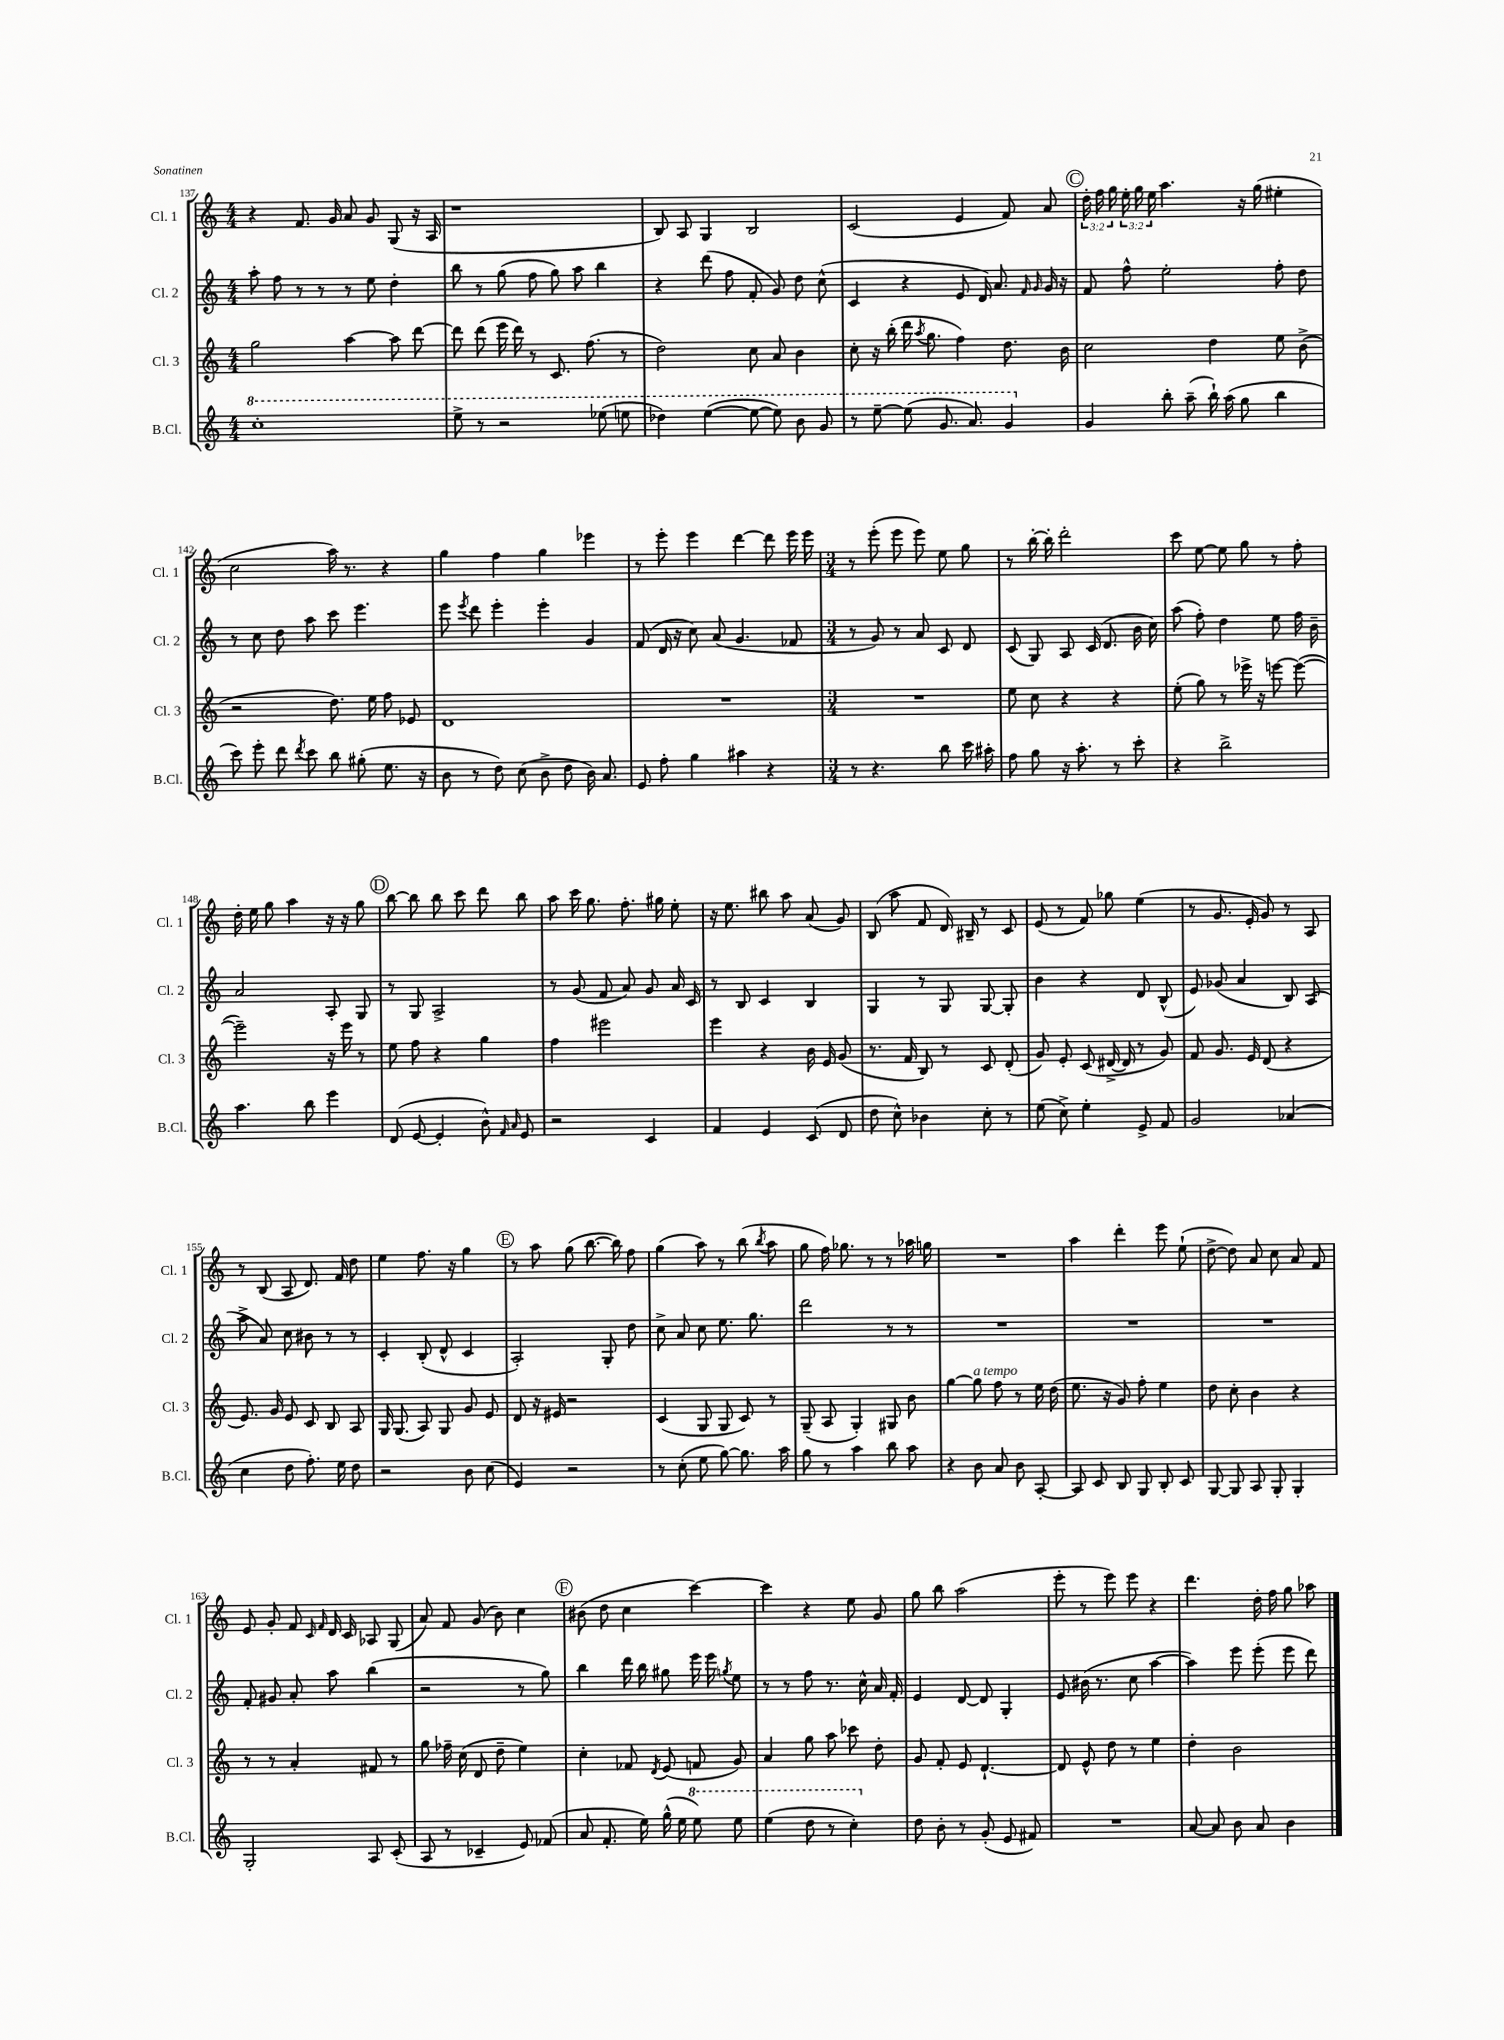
<<
\new StaffGroup <<
\new Staff = "s0" \with { instrumentName = "Cl. 1" shortInstrumentName = "Cl. 1" } {
    \clef treble \key c \major \numericTimeSignature \time 4/4 \override Staff.TupletNumber.text = #tuplet-number::calc-fraction-text
    \autoBeamOff r4 f'8. g'16 a'8 g'8 g8( r16 a16 |
    r1 |
    b8) a8 g4 b2 |
    c'2( e'4 f'8) a'8 |
    \mark \markup { \circle "C" } \tuplet 3/2 { d''16-. f''16 g''16 } \tuplet 3/2 { e''16-. g''16 e''16 } a''4. r16 g''16( eis''4-. |
    c''2 a''16) r8. r4 |
    g''4 f''4 g''4 ees'''4 |
    r8 e'''8-. e'''4 d'''4~ d'''8 e'''16 e'''16 |
    \numericTimeSignature \time 3/4 r8 e'''8-.( e'''8 e'''8) e''8 g''8 |
    r8 b''16~-. b''16-. d'''2-. |
    c'''8 e''8~ e''8 g''8 r8 f''8-. |
    d''16-. e''16 g''8 a''4 r16 r16 g''8 |
    \mark \markup { \circle "D" } b''8~ b''8 b''8 c'''8 d'''8 b''8 |
    a''8 c'''16 g''8. f''8.-. gis''16 e''8-. |
    r16 e''8. bis''8 a''8 a'8( g'8) |
    b8( a''8 f'8 d'16) bis16-- r8 c'8 |
    e'8( r8 f'8) ges''8 e''4( |
    r8 g'8. e'16-. g'8) r8 a8 |
    r8 b8( a8 d'8.) f'16 d''8 |
    e''4 f''8. r16 g''4 |
    \mark \markup { \circle "E" } r8 a''8 g''8( b''8.~ b''16) f''8 |
    g''4( a''8) r8 b''8( \acciaccatura { b''8 } a''8 |
    g''8 f''16) ges''8. r8 r8 aes''16 g''16 |
    R2. |
    a''4 d'''4-. e'''8 e''8-!( |
    d''8~-> d''8) a'8 c''8 a'8 f'8 |
    e'8 g'8-. f'8 \grace { c'16 f'16 } d'16 c'16 aes8 g8( |
    a'8) f'8 g'8( b'8) c''4 |
    \mark \markup { \circle "F" } bis'8( d''8 c''4 c'''4~) |
    c'''4 r4 e''8 g'8 |
    g''8 b''8 a''2( |
    e'''8-. r8 e'''8) e'''8 r4 |
    d'''4. d''16-. f''16 g''8 aes''8 \bar "|." |
}
\new Staff = "s1" \with { instrumentName = "Cl. 2" shortInstrumentName = "Cl. 2" } {
    \clef treble \key c \major \numericTimeSignature \time 4/4
    \autoBeamOff a''8-. f''8 r8 r8 r8 e''8 d''4-. |
    b''8 r8 g''8( f''8 g''8) a''8 b''4 |
    r4 d'''8( f''8 f'8-. g'8) d''8 c''8-^( |
    c'4 r4 e'8 d'16) a'8. \grace { f'16 g'16 } g'16 r16 |
    \mark \markup { \circle "C" } f'8 f''8-^ e''2-. f''8-. d''8 |
    r8 c''8 d''8 a''8 c'''8 e'''4. |
    e'''8 \acciaccatura { e'''8 } d'''8 e'''4-. e'''4-. g'4 |
    f'8( d'16 r16 c''8) a'8( g'4. fes'8 |
    \numericTimeSignature \time 3/4 r8 g'8) r8 a'8 c'8 d'8 |
    c'8( g8) a8 c'16( d'8. b'16 c''16) |
    a''8( f''8-.) d''4 e''8 f''16 b'16-- |
    a'2 a8-. g8 |
    \mark \markup { \circle "D" } r8 g8 a2-> |
    r8 g'8( f'8 a'8) g'8 a'16 c'16 |
    r8 b8 c'4 b4 |
    g4 r8 g8 g8~ g8-. |
    b'4 r4 d'8 b8-^( |
    e'8) ges'8( a'4 b8) a8( |
    a''8-> a'8) c''8 bis'8 r8 r8 |
    c'4-. b8-.( d'8-^ c'4 |
    \mark \markup { \circle "E" } a2-.) g8-. d''8 |
    c''8-> a'8 c''8 e''8. g''8. |
    d'''2 r8 r8 |
    R2. |
    R2. |
    R2. |
    f'8-. gis'8 a'8-. a''8 b''4( |
    r2 r8 g''8) |
    \mark \markup { \circle "F" } b''4 d'''16 b''16 gis''8 e'''16 e'''16 \acciaccatura { g''8 } e''8 |
    r8 r8 f''8 r8. c''16-^ a'16 f'16-. |
    e'4 d'8~ d'8 g4-. |
    e'8 bis'16( r8. c''8 a''4~ |
    a''4) e'''8 e'''8-.( e'''8 d'''8) \bar "|." |
}
\new Staff = "s2" \with { instrumentName = "Cl. 3" shortInstrumentName = "Cl. 3" } {
    \clef treble \key c \major \numericTimeSignature \time 4/4
    \autoBeamOff g''2 a''4~ a''8 d'''8~ |
    d'''8 d'''8( e'''16 d'''16) r8 c'8. f''8.( r8 |
    d''2) c''8 a'8 b'4 |
    c''8-. r16 b''16-.( d'''16 \acciaccatura { a''8 } g''8. f''4) d''8. b'16 |
    \mark \markup { \circle "C" } c''2 d''4 e''8 b'8->( |
    r2 d''8.) e''16 f''8 ees'8 |
    d'1 |
    R1 |
    \numericTimeSignature \time 3/4 R2. |
    e''8 c''8 r4 r4 |
    e''8-.( g''8) r8 ees'''16-> r16 e'''8~ e'''8~( |
    e'''2--) r16 e'''16 r8 |
    \mark \markup { \circle "D" } e''8 f''8 r4 g''4 |
    f''4 eis'''2 |
    e'''4 r4 b'16 e'16 g'8( |
    r8. f'16 b8) r8 c'8 d'8-.( |
    g'8) e'8-. c'8( dis'16~-> dis'16 r8 g'8) |
    f'8 g'8. e'16 d'8( r4 |
    e'8.) g'16 e'8 c'8 b8 a8 |
    g16 g8.( a8) g8 g'8 e'8 |
    \mark \markup { \circle "E" } d'8 r16 eis'16 r2 |
    c'4( g8 g8 c'8) r8 |
    g8--( a8 g4-.) gis8 b'8 |
    g''4~ g''8^\markup { \italic "a tempo" } f''8 r8 e''16 d''16( |
    e''8. r16 g'8) f''8-. e''4 |
    d''8 c''8-. b'4 r4 |
    r8 r8 a'4-. fis'8 r8 |
    g''8 fes''16-- c''16( d'8 d''8-- e''4) |
    \mark \markup { \circle "F" } c''4-. fes'8 \acciaccatura { d'8 } e'8( f'8 g'8) |
    a'4 g''8 a''8 ces'''8 d''8-. |
    g'8 f'8-. e'8 d'4.~-! |
    d'8 e'8-^ d''8 r8 e''4 |
    d''4-. b'2 \bar "|." |
}
\new Staff = "s3" \with { instrumentName = "B.Cl." shortInstrumentName = "B.Cl." } {
    \clef treble \key c \major \numericTimeSignature \time 4/4
    \autoBeamOff \ottava #1 c'''1-. |
    e'''8-> r8 r2 ees'''8( e'''8 |
    des'''4) e'''4~( e'''8~ e'''8) b''8 g''8 |
    r8 e'''8~-- e'''8( g''8. a''8.) g''4 \ottava #0 |
    \mark \markup { \circle "C" } g'4 b''8-. a''8--( b''16-!) a''16( g''8 b''4 |
    c'''8) e'''8-. d'''8 \acciaccatura { d'''8 } c'''8 b''8 gis''8-.( e''8. r16 |
    b'8 r8 d''8) c''8( b'8-> d''8 b'16) a'8. |
    e'8 f''8-. g''4 ais''4 r4 |
    \numericTimeSignature \time 3/4 r8 r4. b''8 c'''16 ais''16-. |
    f''8 g''8 r16 a''8.-. r8 c'''8-. |
    r4 b''2-> |
    a''4. b''8 e'''4 |
    \mark \markup { \circle "D" } d'8( e'8~ e'4-. b'8-^) \grace { f'16 a'16 } e'8 |
    r2 c'4 |
    f'4 e'4 c'8( d'8 |
    d''8 c''8-^) bes'4 c''8-. r8 |
    e''8( c''8->) e''4-. e'8-> f'8 |
    g'2 aes'4( |
    c''4 d''8 f''8.-.) e''16 d''8 |
    r2 b'8 c''8( |
    \mark \markup { \circle "E" } e'4) r2 |
    r8 c''8-.( e''8 g''8~) g''8. a''16 |
    g''8 r8 a''4 b''8 a''8 |
    r4 b'8 a'8 b'8 a8~-. |
    a8 c'8 b8 g8 b8-. c'8 |
    g8~ g8 a8 g8-. g4-. |
    g2-. a8 c'8-.( |
    a8 r8 ces'4-- e'8) fes'8( |
    \mark \markup { \circle "F" } a'8 f'8.-. e''16) g''16-^( e''16 \ottava #1 e'''8) e'''8 |
    e'''4( d'''8 r8 c'''4-.) \ottava #0 |
    d''8 b'8-. r8 g'8-.( e'8 fis'8) |
    R2. |
    a'8~ a'8 b'8 a'8 b'4 \bar "|." |
}
>>
>>
\layout { \context { \Score currentBarNumber = #137 } }
